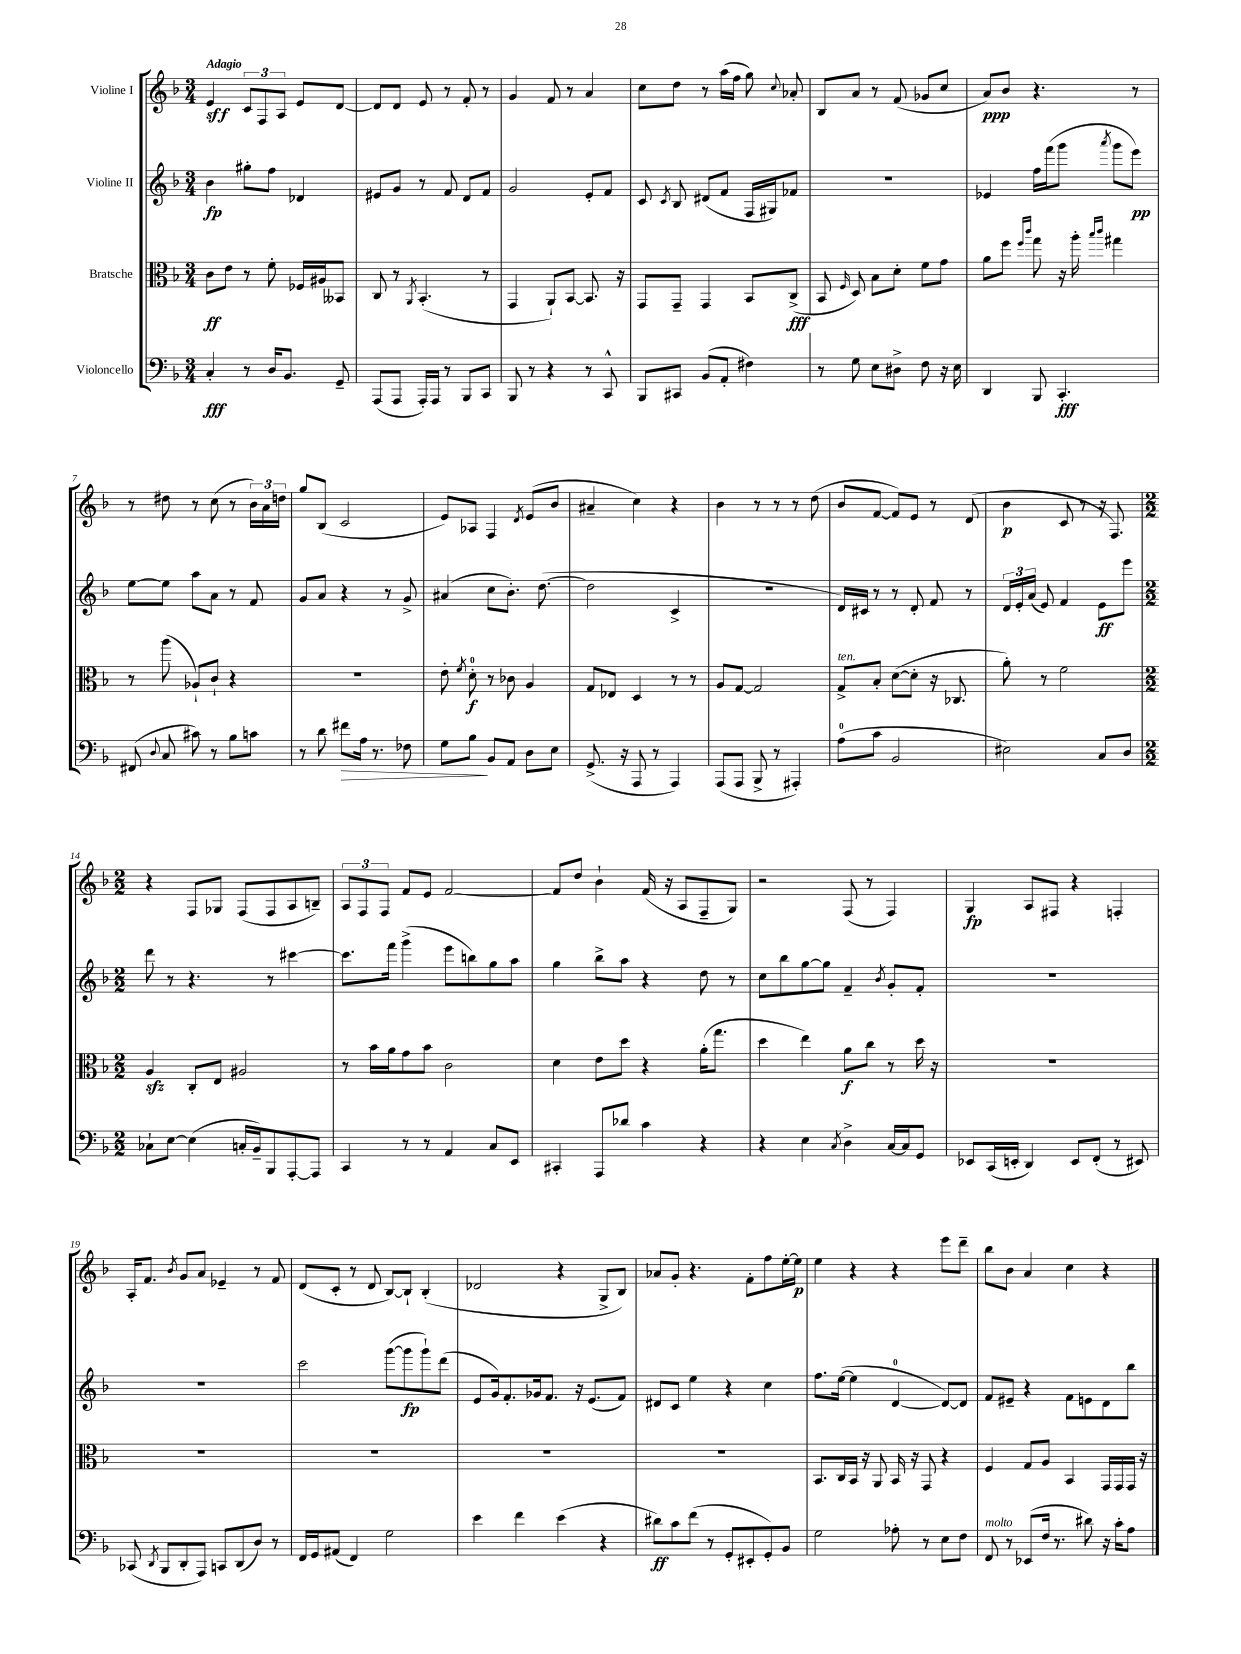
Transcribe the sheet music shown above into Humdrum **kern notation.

**kern	**kern	**kern	**kern
*staff4	*staff3	*staff2	*staff1
*clefF4	*clefC3	*clefG2	*clefG2
*k[b-]	*k[b-]	*k[b-]	*k[b-]
*M3/4	*M3/4	*M3/4	*M3/4
4C'/	8c\L	4b-\	4e/
.	8e\J	.	.
8r	8r	8gg#'\L	12c/L
.	.	.	12F/
16D/LK	8f'\	8ff\J	.
.	.	.	12A/J
8.BB-/J	.	.	.
.	16F-/LL	4d-/	8e/L
.	16A#/J	.	.
8GG~/	8BB--/J	.	[8d/J
=	=	=	=
(8AAA/L	8C/	8e#/L	8d/]L
8AAA/J	8r	8g/J	8d/J
.	8qAA/	.	.
16AAA'/LL)	(4.BB-'/	8r	8e/
16AAA/JJ	.	.	.
8r	.	8f/	8r
8BBB-/L	.	8d/L	8f'/
8CC/J	8r	8f/J	8r
=	=	=	=
8BBB-/	4GG/	2g/	4g/
8r	.	.	.
4r	8AA`/L)	.	8f/
.	[8BB-/J	.	8r
8r	8.BB-/]	8e'/L	4a/
8CC^^/	.	8f/J	.
.	16r	.	.
=	=	=	=
8BBB-/L	8GG/L	8c/	8cc\L
.	.	8qc/	.
8CC#/J	8GG~/J	8B-/	8dd\J
(8BB-/L	4GG/	(8d#/L	8r
8AA'/J	.	8f/J	(16aa\LL
.	.	.	16ff\JJ
4F#\)	8BB-/L	16F/LL	8gg\)
.	.	16G#/J)	.
.	.	.	8qqcc/
.	(8C^/J	8f-/J	8a-'/
=	=	=	=
8r	8BB-/	2.r	8B-/L
.	16qqF/	.	.
8G\	8D/)	.	8a/J
8E\L	8B-\L	.	8r
8D#^\J	8d'\J	.	(8f/
8F\	8f\L	.	8g-/L
16r	8g\J	.	8cc/J
16E\	.	.	.
=	=	=	=
4DD/	8a\L	4e-/	8a/L)
.	8ff\J	.	8b-/J
.	16qqff/LL	.	.
.	16qqccc/JJ	.	.
8BBB-/	8gg\	16ff\LL	4.r
.	.	(16fff\J	.
4.CC'/	16r	8ggg\J	.
.	16aa'\	.	.
.	16qqbb-/LL	.	.
.	16qqccc/JJ	8qaaa/	.
.	4gg#\	8ggg\L	.
.	.	8eee\J)	8r
=	=	=	=
(8FF#/	8r	[8ee\L	8r
8qqD/	.	.	.
8C/	(8aa\	8ee\]J	8dd#\
8c#\)	8A-`/L)	8aa\L	8r
8r	8c`/J	8a\J	(8cc\
8B-\L	4r	8r	8r
8c\J	.	8f/	24b-\LL)
.	.	.	24a\
.	.	.	24dd\JJ
=	=	=	=
8r	2.r	8g/L	8gg/L
8d\	.	8a/J	(8B-/J
8f#\L	.	4r	2c/
16A\Jk	.	.	.
8.r	.	.	.
.	.	8r	.
8F-\	.	8g^/	.
=	=	=	=
8G\L	8e'\	(4a#/	8e/L)
.	8qf/	.	.
8B-\J	8d'\	.	8A-/J
8BB-/L	8r	8cc\L	4F/
8AA/J	8c-\	8.b-'\J)	.
.	.	.	8qd/
8D\L	4A/	.	(8e/L
.	.	([8.dd\	.
8E\J	.	.	8b-/J
=	=	=	=
(8.GG^/	8G/L	2dd\]	4a#~/
.	8E-/J	.	.
16r	.	.	.
8AAA/	4D/	.	4cc\)
8r	.	.	.
4AAA/)	8r	4c^/	4r
.	8r	.	.
=	=	=	=
(8AAA/L	8A/L	2.r	4b-\
8AAA/J	[8G/J	.	.
8BBB-^/	2G/]	.	8r
8r	.	.	8r
4AAA#'/)	.	.	8r
.	.	.	(8dd\
=	=	=	=
(8A\L	8G^/L	16d/LL)	8b-/L
.	.	16c#/JJ	.
8c\J	8B-'/J	8r	[8f/J
2BB-/	([8d\L	8r	8f/]L)
.	8d'\]J	8d'/	8e/J
.	16r	8f/	8r
.	8.C-/	.	.
.	.	8r	(8d/
=	=	=	=
2E#\)	8a'\)	24d/LL	4b-\
.	.	24e'/	.
.	.	(24a/JJ	.
.	8r	8e/)	.
.	2f\	4f/	8c/
.	.	.	8r
8C/L	.	8e\L	16r
.	.	.	8.F/)
8D/J	.	8eee\J	.
=	=	=	=
*M2/2	*M2/2	*M2/2	*M2/2
8C-`\L	4A/	8ddd\	4r
[8E\J	.	8r	.
(4E\]	8C'/L	4.r	8F/L
.	8E/J	.	8G-/J
16C'/LL	2A#/	.	(8F/L
16BB-~/J)	.	.	.
8BBB-/	.	8r	8F/
[8AAA'/	.	[4ccc#\	8A/
8AAA/]J	.	.	8B~/J)
=	=	=	=
4CC/	8r	8.ccc#\]L	12A/L
.	.	.	12F/
.	16b-\LL	.	.
.	.	.	12F/J
.	16a\J	16fff\Jk	.
8r	8g\	(4ggg^\	8f/L
8r	8b-\J	.	8e/J
4AA/	2c\	8eee\L	[2f/
.	.	8bb\)	.
8C/L	.	8gg\	.
8EE/J	.	8aa\J	.
=	=	=	=
4CC#'/	4d\	4gg\	8f/]L
.	.	.	8dd/J
8AAA/L	8e\L	8bb-^\L	4b-`\
8d-/J	8dd\J	8aa\J	.
4c\	4r	4r	(16f/
.	.	.	16r
.	.	.	8A/L
4r	(16a'\LK	8dd\	8F~/
.	8.gg\J	.	.
.	.	8r	8G/J)
=	=	=	=
4r	4dd\	8cc\L	2r
.	.	8bb-\	.
4E\	4ee\)	[8gg\	.
.	.	8gg\]J	.
8qC/	.	.	.
4D^\	8a\L	4f~/	(8F/
.	8cc\J	.	8r
.	.	8qb-/	.
[16C/LL	8r	8g'/L	4F/)
16C/]J	.	.	.
8GG/J	16dd\	8f'/J	.
.	16r	.	.
=	=	=	=
8EE-/L	1r	1r	4G/
(16CC/L	.	.	.
16EE'/JJ	.	.	.
4DD/)	.	.	8A/L
.	.	.	8F#/J
8EE/L	.	.	4r
(8FF'/J	.	.	.
8r	.	.	4F'/
8EE#/)	.	.	.
=	=	=	=
(8CC-/	1r	1r	16A'/LK
.	.	.	8.f/J
8qDD/	.	.	.
8BBB-/L	.	.	.
.	.	.	8qb-/
8DD'/	.	.	8g/L
8AAA/J)	.	.	8a/J
8CC/L	.	.	4e-~/
(8DD/	.	.	.
8D/J)	.	.	8r
8r	.	.	8f/
=	=	=	=
16FF/LL	1r	2ccc\	(8d/L
16GG/J	.	.	.
(8AA#/J	.	.	8c'/J
4FF/)	.	.	8r
.	.	.	8d/
2G\	.	([8ggg\L	[8B-/L)
.	.	8ggg\]	8B-`/]J
.	.	8ggg`\)	(4B-'/
.	.	(8ddd\J	.
=	=	=	=
4e\	1r	8e/L	2d-/
.	.	16g/k)	.
.	.	8.f'/	.
4f\	.	.	.
.	.	16g-/k	.
.	.	8.f/J	.
(4e\	.	.	4r
.	.	16r	.
.	.	(8.e/L	.
4r	.	.	8G^/L
.	.	8f/J)	8B-/J)
=	=	=	=
8d#\L)	1r	8d#/L	8a-/L
8c\	.	8c/J	8g'/J
(8f\J	.	4ee\	4.r
8r	.	.	.
8GG'/L	.	4r	.
8EE#'/	.	.	8f'\L
8GG'/)	.	4cc\	8ff\
8BB-/J	.	.	[16ee'\L
.	.	.	16ee\]JJ
=	=	=	=
2G\	8.BB-/L	8.ff\L	4ee\
.	16C/L	([16ee\Jk	.
.	16BB-/JJ	4ee\]	4r
.	16r	.	.
.	8AA/	.	.
8A-'\	16BB-/	[4d/	4r
.	16r	.	.
8r	8GG/	.	.
8E\L	4r	8d/_L)	8eee\L
8F\J	.	8d/]J	8ddd~\J
=	=	=	=
8FF/	4F/	8f/L	8bb-\L
8r	.	8e#~/J	8b-\J
(8EE-/L	8G/L	4r	4a/
16F/Jk	8A/J	.	.
8.r	.	.	.
.	4BB-/	8f\L	4cc\
8d#\)	.	8e\	.
16r	16GG/LL	8d\	4r
16c'\LK	16GG/	.	.
8A\J	16GG/JJ	8bb-\J	.
.	16r	.	.
==	==	==	==
*-	*-	*-	*-
